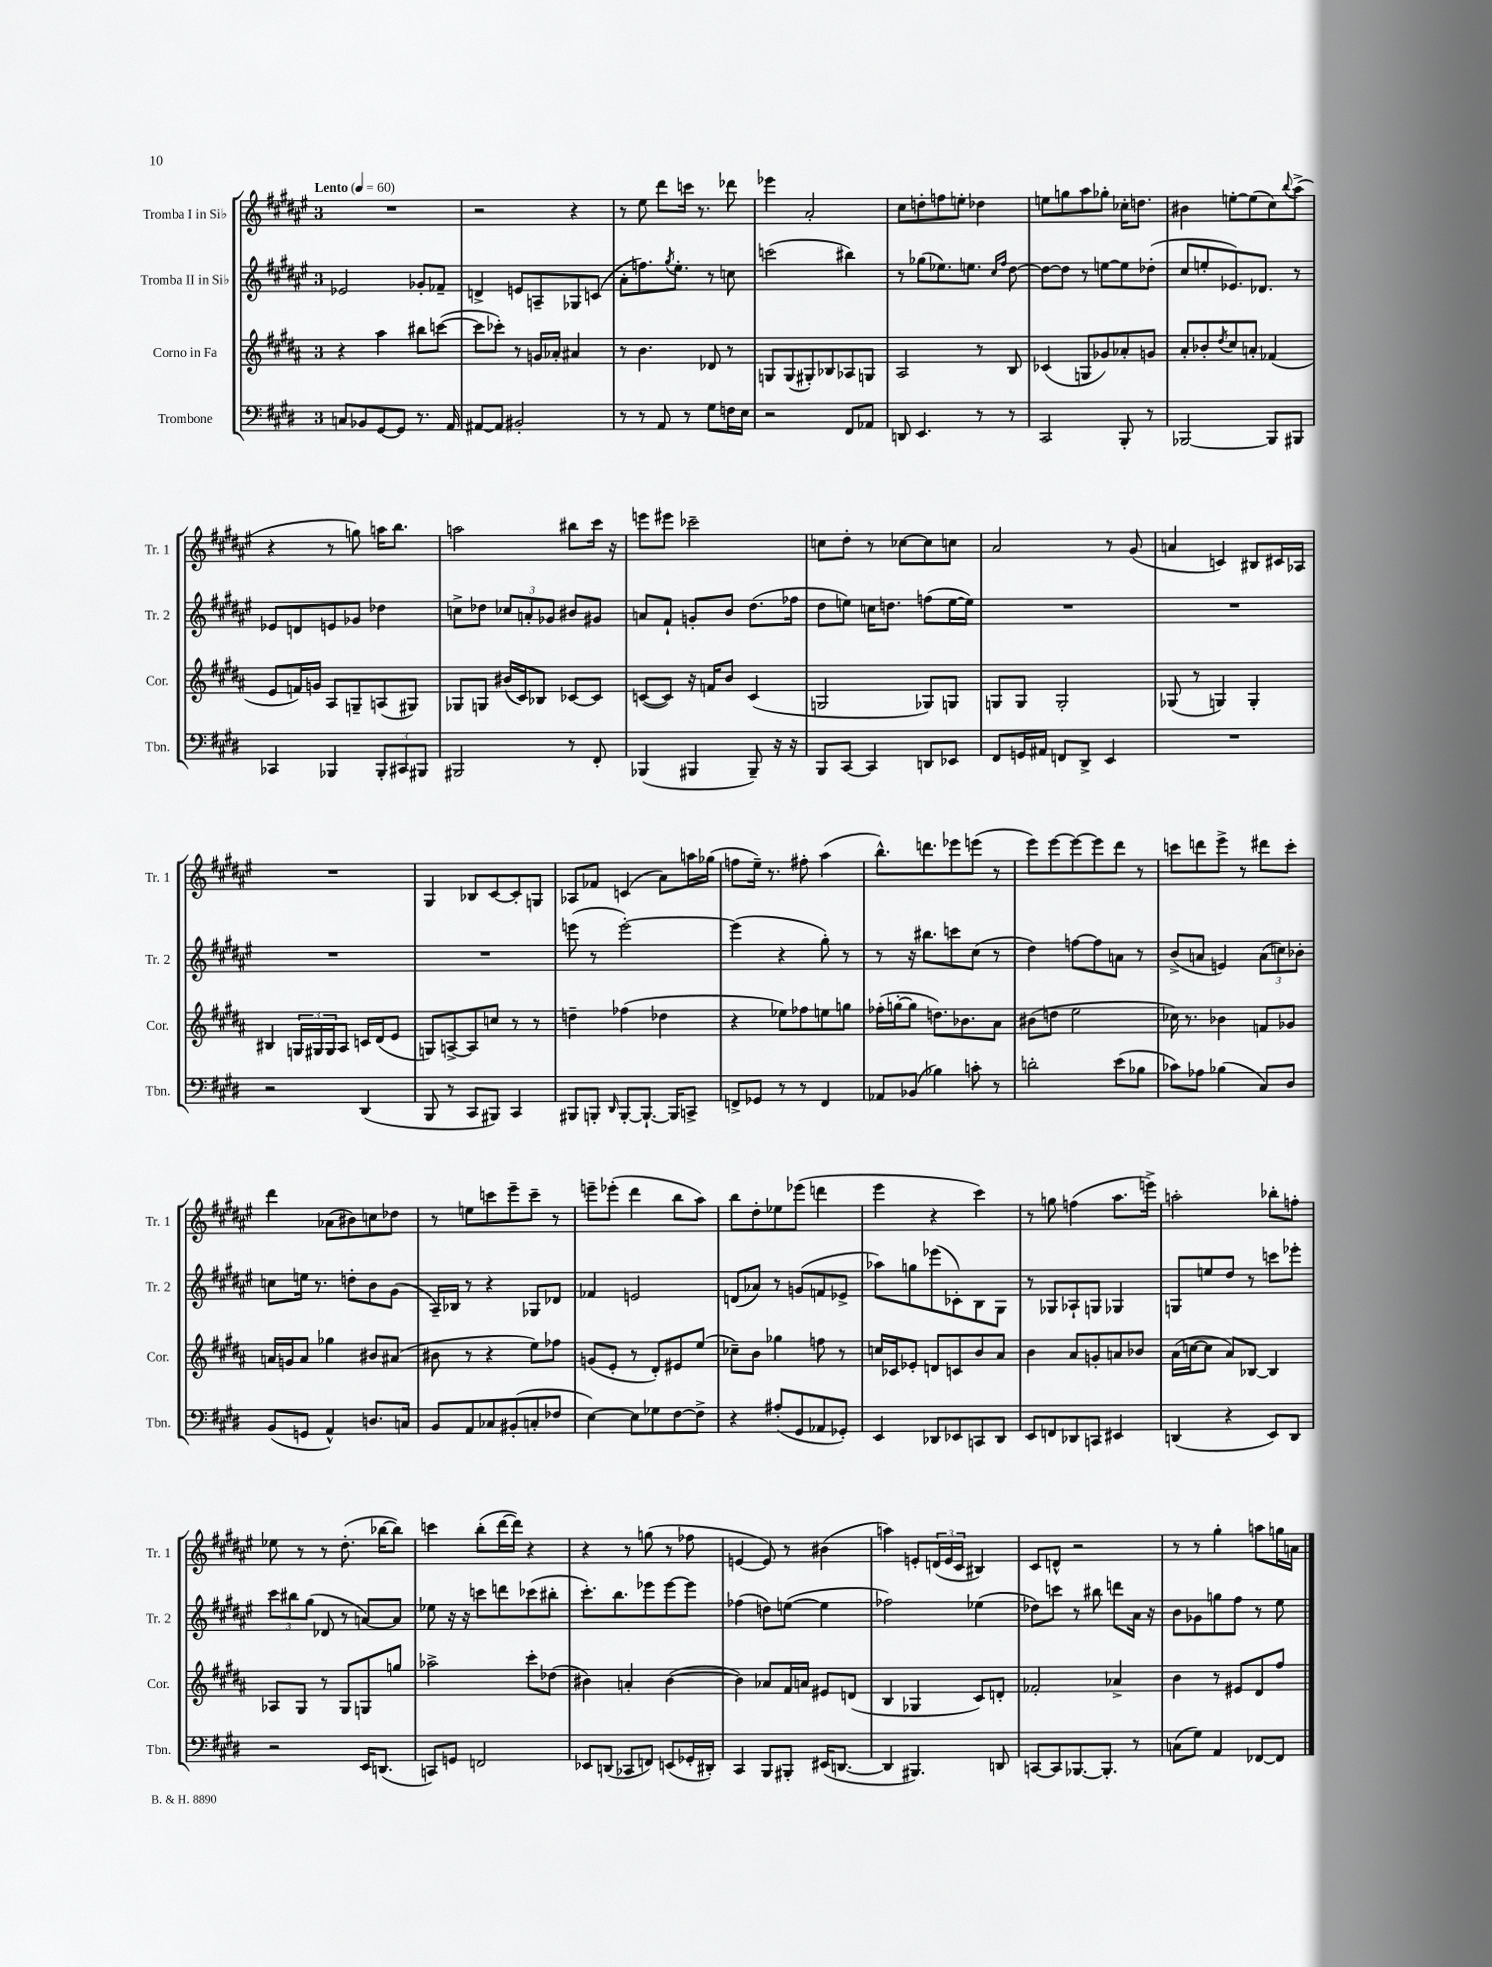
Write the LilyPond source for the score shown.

<<
\new StaffGroup <<
\new Staff = "s0" \with { instrumentName = "Tromba I in Sib" shortInstrumentName = "Tr. 1" } {
    \clef treble \key fis \major \once \override Staff.TimeSignature.style = #'single-digit \time 3/4 \tempo "Lento" 4 = 60
    R2. |
    r2 r4 |
    r8 eis''8 dis'''8 c'''16 r8. des'''8 |
    ees'''4 ais'2-. |
    cis''8 d''8-. f''8 e''8-. des''4 |
    e''8 g''8 ais''8 ges''8-. ces''16-. d''8. |
    bis'4 e''8~-. e''8( cis''8) \appoggiatura { b''8 } ais''8->( |
    r4 r8 g''8) a''16 b''8. |
    a''2 bis''8 cis'''16 r16 |
    e'''8 eis'''8 ces'''2-- |
    c''8 dis''8-. r8 ces''8~ ces''8 c''8 |
    ais'2 r8 gis'8( |
    a'4 c'4) bis8 cis'16 aes16 |
    R2. |
    gis4 bes8 cis'8~ cis'8-. g8 |
    aes8 fes'8 c'4( ais'8) a''16 ges''16( |
    f''8 eis''16--) r8. fis''8-. ais''4( |
    b''8.-^) d'''8. ees'''8 e'''8( r8 |
    eis'''8) eis'''8~ eis'''8~ eis'''8 dis'''8 r8 |
    c'''8 d'''8 eis'''8-> r8 dis'''8 c'''8-. |
    dis'''4 aes'8( bis'8) c''8 des''8 |
    r8 e''8 c'''8 eis'''8-- c'''8-- r8 |
    e'''8-- ees'''8-.( dis'''4 b''8 ais''8) |
    b''8 dis''8-. ees''8 ees'''8( d'''4 |
    eis'''4 r4 cis'''4) |
    r8 g''8 f''4( ais''8. e'''16->) |
    a''2-. bes''8-. f''8-. |
    ees''8 r8 r8 dis''8.-.( bes''16~ bes''8) |
    c'''4 b''8-.( dis'''16~ dis'''16) r4 |
    r4 r8 g''8( r8 fes''8 |
    e'4~ e'8) r8 bis'4( |
    a''4) e'8-. \tuplet 3/2 { d'16( e'16 cis'16 } bis4) |
    cis'8 d'8-^ r2 |
    r8 r8 gis''4-. a''8 g''16 a'16 \bar "|." |
}
\new Staff = "s1" \with { instrumentName = "Tromba II in Sib" shortInstrumentName = "Tr. 2" } {
    \clef treble \key fis \major \once \override Staff.TimeSignature.style = #'single-digit \time 3/4
    ees'2 ges'8-. fes'8-- |
    d'4-> e'8 a8-- ges8 c'8( |
    ais'8-. f''8.) \acciaccatura { gis''8 } eis''8.-. r8 c''8 |
    c'''2( bis''4) |
    r8 ges''8( ees''8.) e''8. \grace { cis''16 fis''16 } dis''8~ |
    dis''8~ dis''8 r8 e''8~ e''8 des''8-.( |
    cis''8 e''8-. ees'8.) des'8. r8 |
    ees'8 d'8 e'8 ges'8 des''4 |
    c''8-> des''8 \tuplet 3/2 { ces''8 a'8-. ges'8 } bis'8 gis'8 |
    a'8 fis'8-! g'8-. b'8 dis''8.( fes''16 |
    dis''8 e''8) c''16 d''8. f''8( e''16~ e''16) |
    R2. |
    R2. |
    R2. |
    R2. |
    e'''8( r8 e'''2~-.) |
    e'''4( r4 gis''8-.) r8 |
    r8 r16 bis''8. c'''8 cis''8( r8 |
    dis''4) f''8~ f''8 a'8 r8 |
    b'8->( a'8 e'4) \tuplet 3/2 { a'8( c''8) bes'8-. } |
    c''8 e''16 r8. d''8-. b'8 gis'8( |
    ais16--) bes16 r8 r4 ges8 des'8 |
    fes'4 e'2 |
    d'8( aes'8) r8 g'8( f'8 ees'8-> |
    aes''8) g''8 ees'''8( ces'8-.) b8 gis8 |
    r8 ges8 aes8-! g8 ges4 |
    g8 e''8 dis''8 r8 c'''8 ees'''8-. |
    \tuplet 3/2 { cis'''8 bis''8 gis''8( } des'8 r8 a'8~) a'8 |
    ees''8 r16 r16 c'''8 d'''8 ces'''8( bis''8-. |
    cis'''8.-.) b''8. ees'''8 ees'''8~ ees'''8 |
    fes''4( d''8) e''8~( e''4 |
    fes''2) ees''4( |
    des''8) c'''8 r8 bis''8 d'''8 ais'16 r16 |
    b'8 ges'8 g''8 fis''8 r8 eis''8 \bar "|." |
}
\new Staff = "s2" \with { instrumentName = "Corno in Fa" shortInstrumentName = "Cor." } {
    \clef treble \key b \major \once \override Staff.TimeSignature.style = #'single-digit \time 3/4
    r4 ais''4 bis''8 c'''8~( |
    c'''8 ces'''8-.) r8 g'16 aes'16-. ais'4 |
    r8 b'4. des'8 r8 |
    g8 g8( gis8-.) bes8 aes8 g8 |
    ais2 r8 b8 |
    ces'4( g8 ges'8) aes'8-. g'8 |
    ais'8-. bes'8-. \acciaccatura { dis''8 } cis''8 a'8-. fes'4( |
    e'8 f'16) g'16 ais8 g8-- a8( gis8) |
    ges8 g8 bis'16( cis'16) bes8 ces'8~ ces'8 |
    c'8~( c'8) r16 f'16 b'8 c'4( |
    g2 ges8) g8 |
    g8 g8 g2-. |
    ges8( r8 g4) g4-. |
    bis4 \tuplet 3/2 { g16 gis16 gis16 } ais8 c'16 dis'16( e'8 |
    g8) a8~-> a8 c''8 r8 r8 |
    d''4-- fes''4( des''4 |
    r4 ees''8) fes''8 e''8 g''8 |
    fes''16-.( g''16~-. g''8 d''8.) bes'8. ais'8 |
    bis'8( d''8 e''2 |
    ces''16) r8. bes'4 f'8 ges'8 |
    a'16 g'16 a'8 ges''4 bis'8 ais'8( |
    bis'8 r8 r4 e''8) fes''8 |
    g'8( e'8-. r8 dis'8-.) eis'8 e''8( |
    ces''8--) b'8 ges''4 f''8 r8 |
    c''16 ces'16 ees'8-. d'8 c'8 b'8 ais'8 |
    b'4 ais'8 g'8-. a'8 bes'8 |
    ais'16( c''16~ c''8 ais'8) bes8~ bes4 |
    aes8 gis8 r8 gis8 g8 g''8 |
    aes''2-> cis'''8-. des''8( |
    bis'4) a'4-. bis'4~( |
    bis'4) aes'8 fis'16 a'16 eis'8 d'8( |
    b4 ges4 cis'8) d'8-. |
    fes'2-. aes'4-> |
    b'4 r8 eis'8 dis'8 fis''8 \bar "|." |
}
\new Staff = "s3" \with { instrumentName = "Trombone" shortInstrumentName = "Tbn." } {
    \clef bass \key e \major \once \override Staff.TimeSignature.style = #'single-digit \time 3/4
    c8 bes,8 gis,8~ gis,8 r8. a,16 |
    ais,8~ ais,8 bis,2-. |
    r8 r8 a,8 r8 gis8 f16 e16 |
    r2 fis,8 aes,8 |
    d,8 e,4. r8 r8 |
    cis,2 b,,8-. r8 |
    bes,,2~ bes,,8 bis,,8 |
    ces,4 bes,,4 \tuplet 3/2 { bes,,8-. cis,8 bis,,8 } |
    bis,,2 r8 fis,8-. |
    bes,,4( bis,,4 bis,,8--) r16 r16 |
    b,,8 cis,8~ cis,4 d,8 ees,8 |
    fis,8 g,16 ais,16 f,8 dis,8-> e,4 |
    R2. |
    r2 dis,4( |
    b,,8 r8 cis,8 bis,,8) cis,4 |
    bis,,8 b,,8-. \grace { dis,16 } b,,8~-. b,,8.~-! b,,16 c,8-> |
    f,8-> ges,8 r8 r8 f,4 |
    aes,8 bes,8( bes4) c'8-. r8 |
    d'2-. e'8( bes8 |
    ces'8) aes8 bes4( cis8) dis8 |
    b,8( g,8 a,4-^) d8. c16 |
    b,8 a,8 ces8 bis,8-.( c8-. fes8 |
    e4~) e8 ges8 fis8~ fis8-> |
    r4 ais8-.( gis,8 aes,8 ges,8-.) |
    e,4 des,8 ees,8 c,8 des,8 |
    e,8 f,8 des,8 c,8 eis,4 |
    d,4( r4 e,8) d,8 |
    r2 e,16 d,8.( |
    c,8) g,8 f,2 |
    ees,8 d,8( ces,8 f,8) e,8( ges,16-. dis,16-.) |
    cis,4 b,,8 bis,,8-. eis,16( d,8.~ |
    d,4 bis,,4.) d,8 |
    c,8~ c,8 bes,,8.~ bes,,8.-. r8 |
    c8( gis8) a,4 fes,8~ fes,8 \bar "|." |
}
>>
>>
\layout { \context { \Score \remove "Bar_number_engraver" } }
